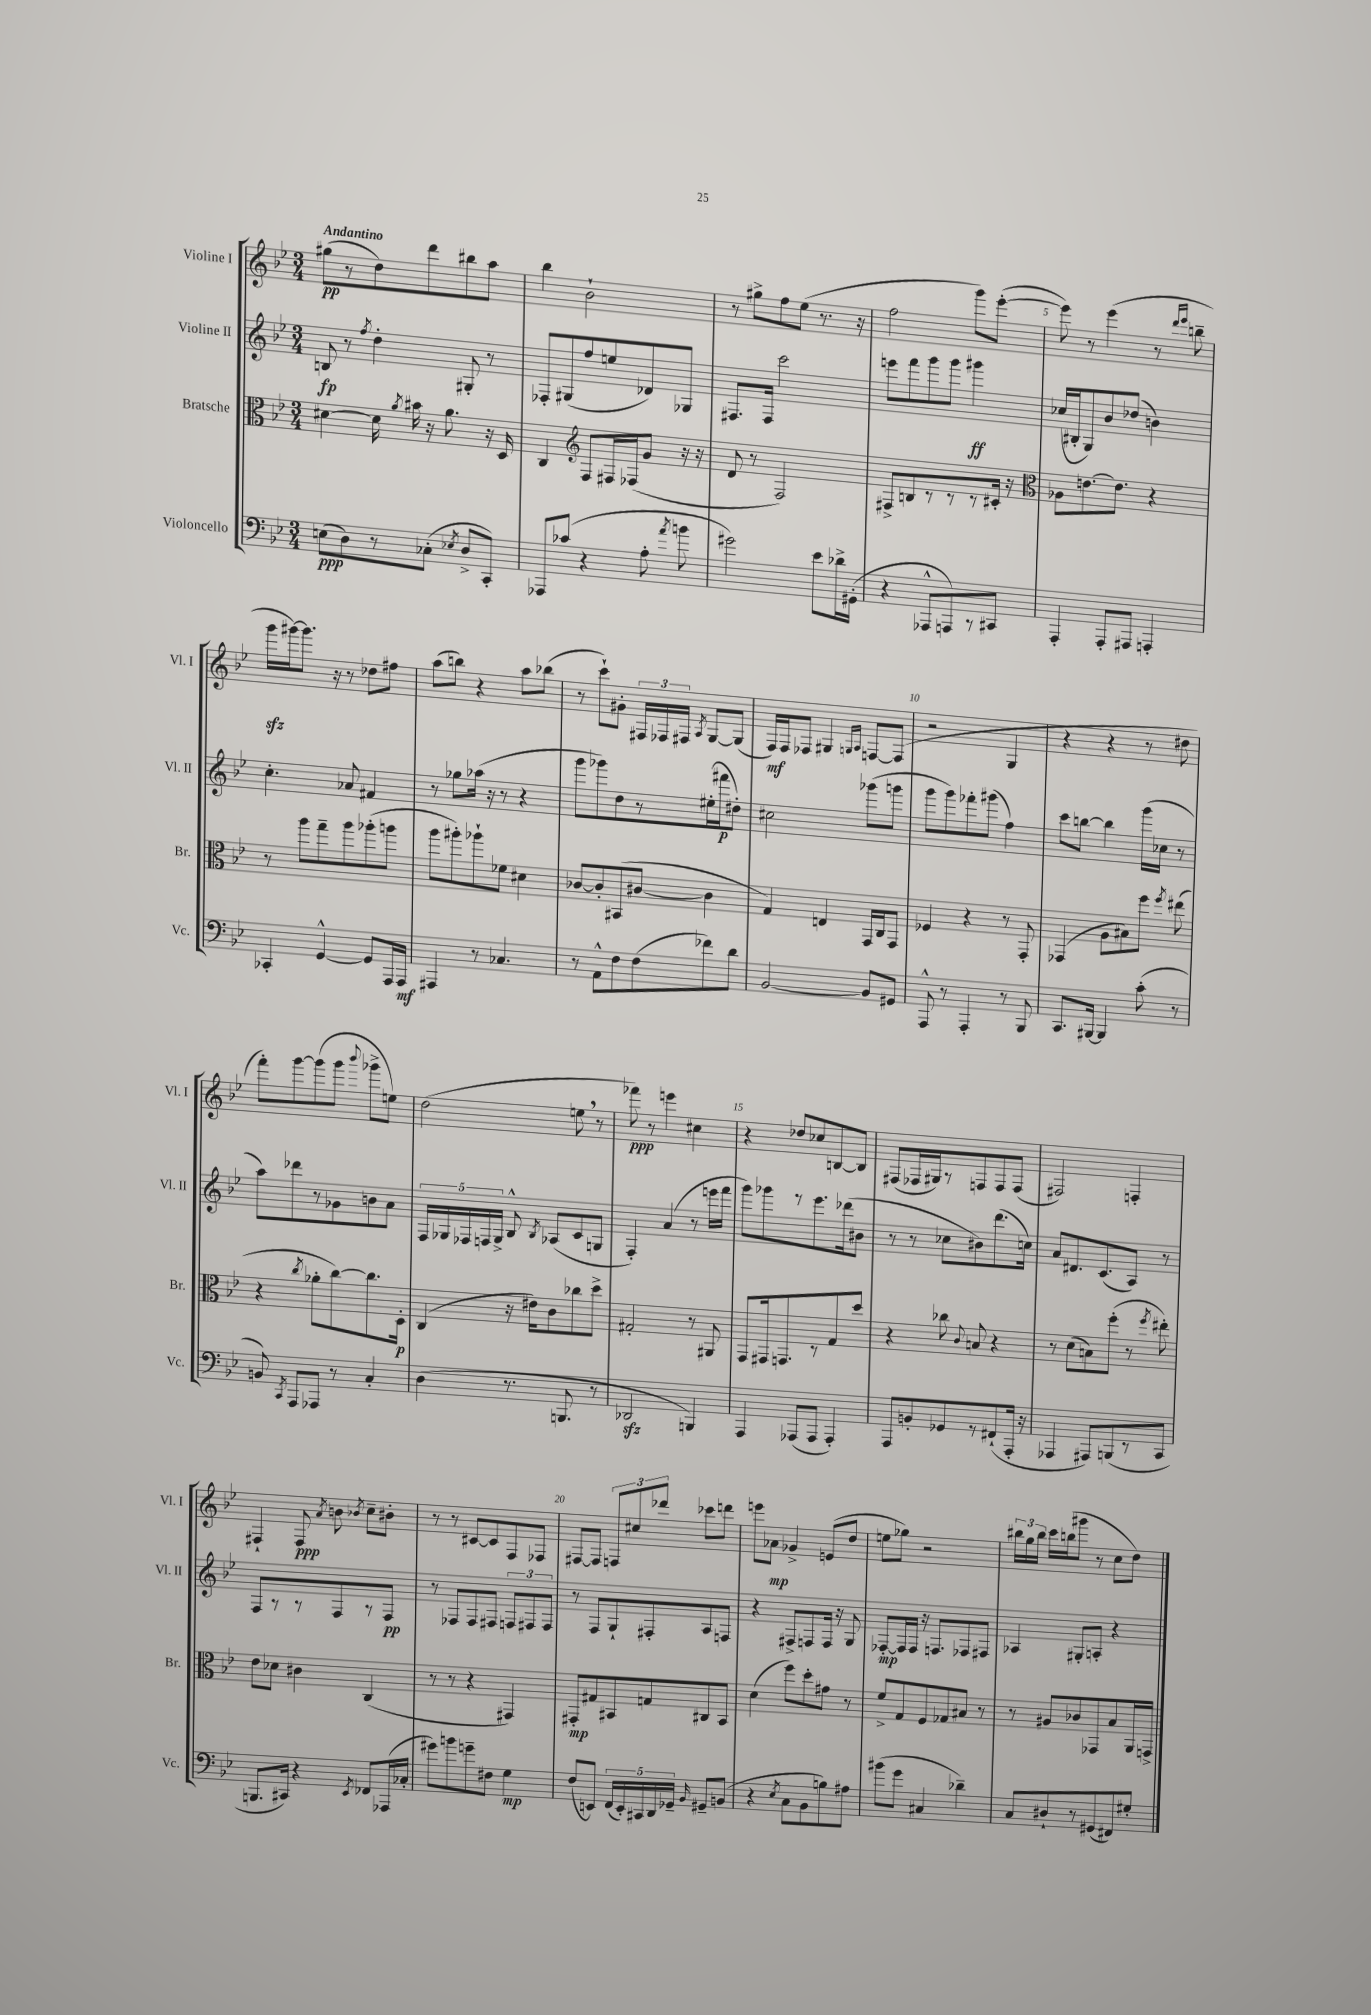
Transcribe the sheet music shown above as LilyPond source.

<<
\new StaffGroup <<
\new Staff = "s0" \with { instrumentName = "Violine I" shortInstrumentName = "Vl. I" } {
    \clef treble \key bes \major \numericTimeSignature \time 3/4 \tempo "Andantino"
    \autoBeamOff gis''8[\pp( r8 d''8) d'''8 bis''8 a''8] |
    bes''4 bes'2-! |
    r8 gis''8[-> f''8 ees''8]( r8. r16 |
    f''2 g'''8[) ees'''8]~-.( |
    ees'''8) r8 ees'''4( r8 \grace { d'''16[ ees'''16] } b''8-- |
    g'''16[\sfz gis'''16~) gis'''8.] r16 r8 des''8[ fis''8] |
    a''8[( b''8]) r4 a''8[ bes''8]( |
    r8 c'''8[-!) gis'8]-. \tuplet 3/2 { fis16[ fes16 fis16] } \acciaccatura { a8 } g8[~ g8]( |
    f16[\mf) f16 fes8] gis4 \grace { g16[ a16] } f8[~ f8]( |
    r2 g4 |
    r4 r4 r8 dis''8 |
    f'''8[-.) g'''8~ g'''8( g'''8] \appoggiatura { bes'''8 } ges'''8[-> e''8]) |
    d''2( e''8 \breathe r8 |
    fes'''8\ppp) r8 e'''4 cis''4 |
    r4 des''8[ ces''8 b8~ b8] |
    fis8[( fes16 gis16) r8 f8 f8 f8]( |
    fis2) f4-. |
    fis4-! fis8\ppp \acciaccatura { a'8 } b'8 \acciaccatura { bes'8 } c''8[-- bis'8]-. |
    r8 r8 cis'8[~ cis'8 f8 fes8] |
    fis8[~ fis8] \tuplet 3/2 { f8[ cis''8 des'''8] } ces'''8[ d'''8] |
    e'''8[ aes'8]\mp ges'4-> e'8[( d''8] |
    e''8[ ges''8]) r2 |
    \tuplet 3/2 { bis''16[ g''16 bis''16] } c'''16[ b''16( gis'''8] r8 c''8[ d''8]) \bar "|." |
}
\new Staff = "s1" \with { instrumentName = "Violine II" shortInstrumentName = "Vl. II" } {
    \clef treble \key bes \major \numericTimeSignature \time 3/4
    \autoBeamOff b8\fp r8 \acciaccatura { f''8 } d''4-. gis8-. r8 |
    fes8[-. gis8( f''8 e''8 des'8) ges8] |
    fis8.[ fis16] c'''2 |
    e'''8[ f'''8 g'''8 g'''8] gis'''4\ff |
    ces''16[( bis16-. g8) bes'8 des''8]( b'4) |
    c''4.-. aes'8 fis'4 |
    r8 ges''8[ aes''16]( r16 r8 r4 |
    g'''8[ ges'''8) d''8 r8 eis''16-.( fis'''16\p dis''8]-.) |
    cis''2 ges'''8[( g'''8] |
    g'''8[ g'''8) fes'''8-. gis'''8]( f''4) |
    c'''8[ b''8]~ b''4 g'''16[( ces''16] r8 |
    a''8[) des'''8 r8 ges'8 b'8 a'8] |
    \tuplet 5/4 { f16[ ges16 fes16 f16 ges16]-> } bes8-^ \acciaccatura { bes8 } aes8[( c'8 g8] |
    f4-.) a'4( r8 e'''16[ f'''16] |
    g'''8[) ges'''8 r8 ees'''8. des'''16( bis'8] |
    r8 r8 ces''8[ bis'8) d'''8.( c''16]) |
    a'8[ dis'8. c'8.( a8]) r8 |
    f8[ r8 r8 f8 r8 f8]\pp |
    r8 fes8[ fes8 fis8] \tuplet 3/2 { f8[ fis8 fis8] } |
    r8 f8[ g8-! fis8-. a8 f8] |
    r4 fis8[-> f8 f16] r16 g8 |
    fes8[~-.\mp fes16 fes16] r16 f8.[ fes8 fis8] |
    aes4 gis8[-. a8]-. r4 \bar "|." |
}
\new Staff = "s2" \with { instrumentName = "Bratsche" shortInstrumentName = "Br." } {
    \clef alto \key bes \major \numericTimeSignature \time 3/4
    \autoBeamOff dis'4~ dis'16 \acciaccatura { a'8 } bis'16 r16 a'8. r16 d16 |
    c4 \clef treble f8[ fis16 fes16( g'8] r16 r16 |
    d'8 r8 f2) |
    fis8[-> b8 r8 r8 r8 cis'16]-. r16 |
    \clef alto aes8[ e'8.~ e'8.] r4 |
    r8 a''8[ g''8-- a''8 aes''8-.( a''8] |
    a''8[ ais''8-.) aes''8-! fes'8] dis'4 |
    ces'8[~ ces'8-. bis,8( cis'8]~ cis'4 |
    g4) e4 g,16[ c16 g,8] |
    fes4 r4 r8 g,8-. |
    ges,4( a8[ bis8) f''8] \acciaccatura { f''8 } eis''8( |
    r4 \acciaccatura { c''8 } aes'8[-. c''8~) c''8. d16]-.\p |
    c4( r16 eis'16[) c'8 ces''8 d''8]-> |
    gis2-. r8 ais,8 |
    g,8[ gis,16 g,8. r8 g8 d''8] |
    r4 ces''8 \appoggiatura { c'8 } b8 r4 |
    r8 d'8[( b8) f''8]-.( r8 \acciaccatura { f''8 } eis''8-.) |
    ees'8[ des'8] cis'4 c4( |
    r8 r8 r4 gis,4) |
    gis,8[-.\mp gis8 bis,8 g8 cis8 bis,8] |
    d'4( f''8[) d''8-. gis'8] r8 |
    f'8[-> g8 f8 ges8 bis8] r8 |
    r8 ais8[ ces'8 ges,8 bes8 a,16 g,16]-> \bar "|." |
}
\new Staff = "s3" \with { instrumentName = "Violoncello" shortInstrumentName = "Vc." } {
    \clef bass \key bes \major \numericTimeSignature \time 3/4
    \autoBeamOff e8[\ppp( d8) r8 ces8]-.( \acciaccatura { ees8 } d8[-> c,8]-.) |
    aes,,8[ ces'8]( r4 a8-. \acciaccatura { a'8 } b'8 |
    gis'2) ees'8[ des'16-> gis,16]-.( |
    r4 aes,,8[-^ a,,8) r8 cis,8] |
    a,,4-. a,,8[-. ais,,8] a,,4-. |
    ces,4-. g,4~-^ g,8[ a,,16 a,,16]\mf |
    ais,,4 r8 ces4. |
    r8 a,8[-^ f8 f8( fes'8) d'8] |
    bes,2~ bes,8[ gis,8] |
    a,,8-^ r8 a,,4-. r8 bes,,8 |
    c,8.[ bis,,16]~ bis,,4 c'8-.( r8 |
    b,8) \acciaccatura { c,8 } a,,8[ aes,,8] r8 c4-. |
    d4( r8. b,,8. r8 |
    des,2\sfz b,,4) |
    a,,4 aes,,8[( aes,,8] aes,,4-.) |
    a,,8[ b,8-. ges,8 r8 fis,8-!( a,,16]-. r16 |
    aes,,4 ais,,8[) b,,8( r8 c,8] |
    b,,8.[ cis,16]) r4 \acciaccatura { ees,8 } fes,8[ aes,,16( ces16]-. |
    gis'8[) b'8 g'8-- fis8] g4\mp |
    f8[( e,8]) \tuplet 5/4 { f,16[( e,16-.) cis,16 d,16 ges,16]-- } \grace { bes,16 } gis,8[-- b,8]( |
    r4 \acciaccatura { ees8 } c8[ bes,8 b8) ais8] |
    bis'8[( g'8] cis4 des'4--) |
    c8[ dis8-! r8 gis,8( fis,8) gis8]-. \bar "|." |
}
>>
>>
\layout { \context { \Score \override BarNumber.break-visibility = ##(#f #t #t) barNumberVisibility = #(every-nth-bar-number-visible 5) } }
